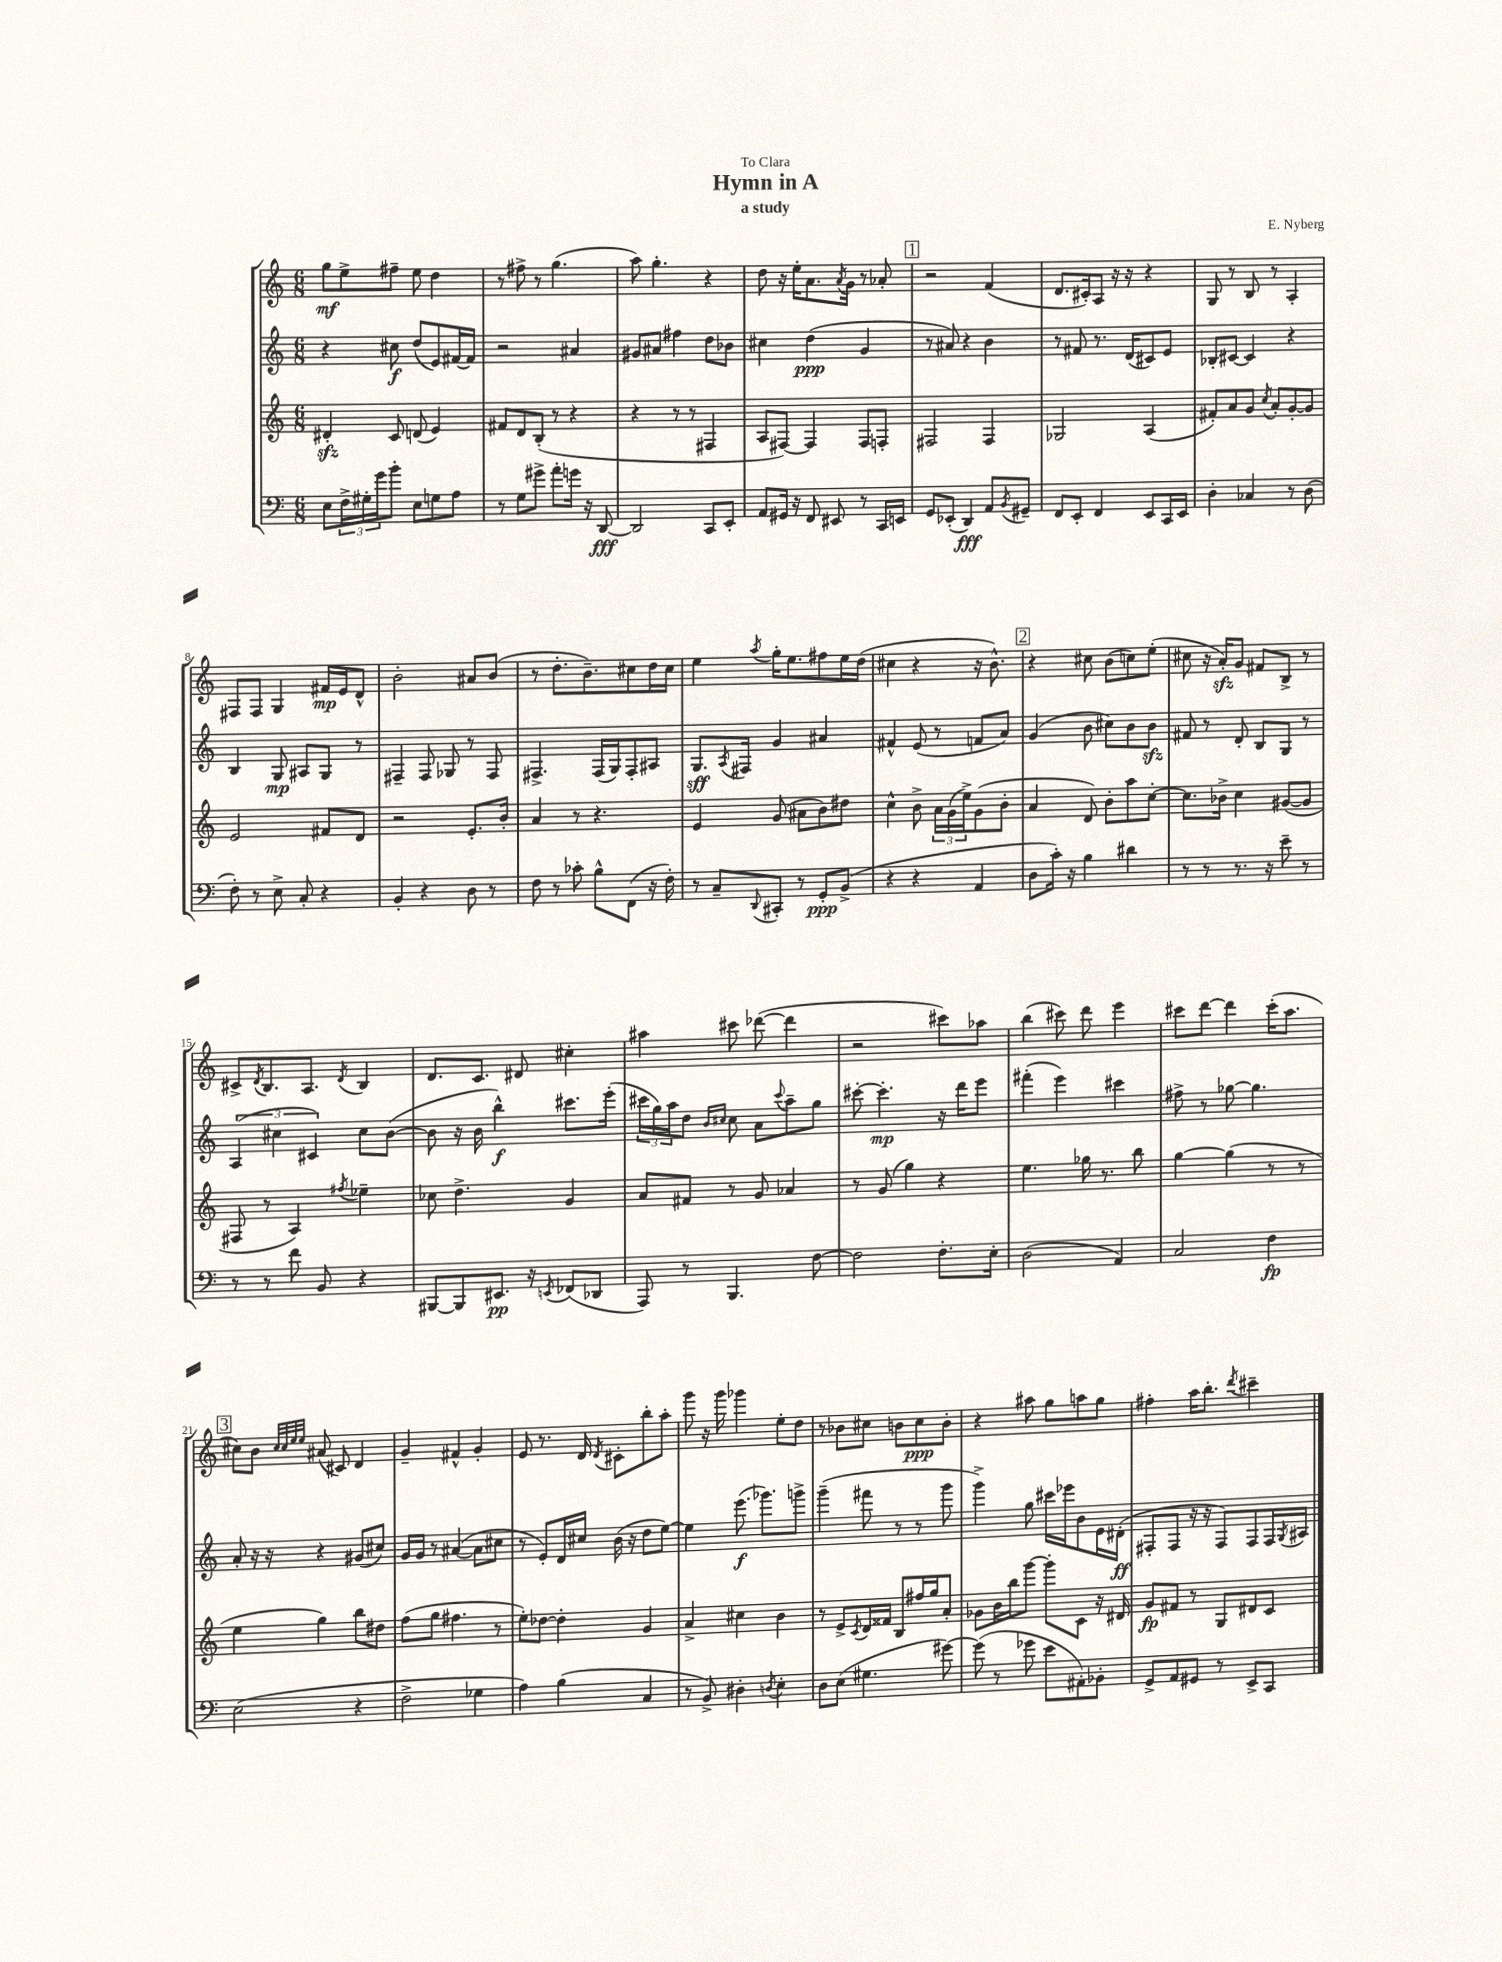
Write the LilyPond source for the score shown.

\header { title = "Hymn in A" composer = "E. Nyberg" subtitle = "a study" dedication = "To Clara" }
<<
\new StaffGroup <<
\new Staff = "s0" {
    \clef treble \key c \major \numericTimeSignature \time 6/8
    g''8\mf e''8-> fis''8-- e''8 d''4 |
    r8 fis''8-> r8 g''4.( |
    a''8) g''4.-. r4 |
    d''8 r16 e''16-. a'8. \acciaccatura { a'8 } g'16 r8 aes'8-. |
    \mark \markup { \box "1" } r2 f'4( |
    d'8. cis'16-.) a8 r16 r16 r4 |
    g8 r8 b8 r8 a4-. |
    fis8 fis8 g4 fis'16\mp e'16 d'8-^ |
    b'2-. ais'8 b'8( |
    r8 d''8.-. b'8.--) cis''8 d''16 cis''16 |
    e''4 \acciaccatura { a''8 } g''16-. e''8. fis''8 e''16 d''16( |
    cis''4 r4 r16 b'8.-^) |
    \mark \markup { \box "2" } r4 cis''8 b'8( c''8) e''8-.( |
    cis''8 r16 a'16-.\sfz) g'8 fis'8 b8-> r8 |
    cis'8-> \acciaccatura { d'8 } b8. a8. \acciaccatura { d'8 } b4 |
    d'8. c'8. dis'8 cis''4-. |
    ais''4 cis'''8 des'''8~( des'''4 |
    r2 cis'''8) aes''8 |
    b''4( cis'''8) d'''8 e'''4 |
    cis'''8 d'''8~ d'''4 cis'''16-.( a''8. |
    \mark \markup { \box "3" } cis''8) b'8 \grace { cis''32 cis''32 e''32 e''32 } ais'8( cis'8) d'4 |
    g'4-- fis'4-^ g'4-. |
    e'8 r8. d'16 \acciaccatura { d'8 } cis'8-. b''8-. a''8-. |
    g'''8 r16 g'''16 ges'''4 e''8-. d''8 |
    r8 bes'8 cis''8 b'8 cis''8\ppp b'8-. |
    r4 ais''8 g''8 a''8 g''8 |
    fis''4-. a''16 b''8.-. \acciaccatura { d'''8 } cis'''4-- \bar "|." |
}
\new Staff = "s1" {
    \clef treble \key c \major \numericTimeSignature \time 6/8
    r4 cis''8\f d''8( e'8) fis'16~ fis'16 |
    r2 ais'4 |
    gis'8 ais'8 fis''4 d''8 bes'8 |
    cis''4 d''4\ppp( g'4 |
    \mark \markup { \box "1" } r8 ais'8) r4 b'4 |
    r8 fis'8 r8. d'16( cis'8) e'8 |
    bes8-. cis'8~ cis'4 r4 |
    b4 g8\mp ais8 g8 r8 |
    fis4-- fis8 ges8 r8 fis8 |
    fis4.-> fis16( g16) fis8-. ais8 |
    g8.\sff \acciaccatura { a8 } fis16 g'4 ais'4 |
    fis'4-^ e'8( r8 f'8 a'8) |
    \mark \markup { \box "2" } g'4( b'8 cis''8) b'8 b'8\sfz |
    fis'8 r8 d'8-. b8 g8 r8 |
    \tuplet 3/2 { a4( cis''4 cis'4) } cis''8 b'8~( |
    b'8 r16 b'16 b''4-^\f) cis'''8. e'''16-.( |
    \tuplet 3/2 { cis'''16 g''16) a''16 } d''8 \grace { b'16 cis''16 } cis''8 a'8 \appoggiatura { cis'''8 } a''8-- g''8 |
    cis'''8~-. cis'''4.-.\mp r16 d'''16 e'''8 |
    fis'''4-.( e'''4) cis'''4 |
    fis''8-> r8 ges''8~ ges''4. |
    \mark \markup { \box "3" } a'8-. r16 r16 r4 gis'8( cis''8) |
    g'16 g'16 r8 ais'4~( ais'8 cis''8 |
    r8 e'8-.) d'16 cis''16 b'16( r16 d''8 e''8~) |
    e''4 e'''8.\f( ges'''8.) g'''8-> |
    g'''4--( fis'''8 r8 r8 g'''8 |
    g'''4->) g''8 cis'''16 ees'''16 b'8 e'16 dis'16-.\ff( |
    fis8-. fis8 r16 r16 fis8) fis8 fis16 \acciaccatura { g8 } ais16 \bar "|." |
}
\new Staff = "s2" {
    \clef treble \key c \major \numericTimeSignature \time 6/8
    dis'4-.\sfz c'8 d'8( e'4) |
    fis'8 d'8 b8-.( r8 r4 |
    r4 r8 r8 fis4 |
    a8 fis8~) fis4 fis8 f8-. |
    \mark \markup { \box "1" } fis2 fis4 |
    ges2 a4( |
    fis'8-.) a'8 g'8 \acciaccatura { c''8 } a'8-. g'8~-. g'8 |
    e'2 fis'8 d'8 |
    r2 e'8.-. b'16-. |
    a'4 r8 r4. |
    e'4 g'8( ais'8 b'8) dis''8 |
    c''4-^ b'8-> \tuplet 3/2 { a'16 g'16( e''16->) } g'8( b'8-. |
    \mark \markup { \box "2" } a'4 d'8) b'8-. a''8 c''8~-. |
    c''8. bes'16-> c''4 gis'8~( gis'8 |
    fis8 r8 a4) \acciaccatura { fis''8 } ees''4-- |
    ces''8 d''4.-> g'4 |
    a'8 fis'8 r8 g'8 aes'4 |
    r8 g'8( g''4) r4 |
    e''4. ges''16 r8. b''8 |
    g''4~ g''4( r8 r8 |
    \mark \markup { \box "3" } e''4 g''4) b''8 dis''8 |
    f''8( g''8 fis''4. r8 |
    e''8-.) des''8~ des''4-. g'4 |
    a'4-> cis''4 b'4 |
    r8 e'8-> \acciaccatura { c'8 } d'16 fisis'16 b8 fis''16 g''16 a'8-. |
    ges'8 b'16 b''16 g'''8~ g'''8-. c'8 r16 dis'16 |
    g'8\fp fis'8 r8 g8 dis'8 c'8 \bar "|." |
}
\new Staff = "s3" {
    \clef bass \key c \major \numericTimeSignature \time 6/8
    e8 \tuplet 3/2 { f16-> gis16-. g'16 } b'8-. e8 g8 a8 |
    r8 g8 gis'8-> a'8-. g'16 r16 d,8~\fff |
    d,2 c,8 e,8-. |
    a,8 gis,16 r16 f,8 eis,8 r8 c,16 e,16 |
    \mark \markup { \box "1" } g,8 ees,8-.( d,4\fff) a,8 \acciaccatura { b,8 } gis,8-- |
    f,8 e,8-. f,4 e,8 c,16 e,16 |
    d4-. ces4 r8 d8( |
    f8-.) r8 e8-> c8-. r4 |
    b,4-. r4 d8 r8 |
    f8 r8 ces'8-. b8-^ f,8( r16 f16-.) |
    r8 c8-- \appoggiatura { d,8 } cis,8-. r8 g,8-.\ppp b,8->( |
    r4 r4 a,4 |
    \mark \markup { \box "2" } d8 c'16-.) r16 b4 dis'4 |
    r8 r8 r8. r16 e'8-- r8 |
    r8 r8 f'8 b,8 r4 |
    bis,,8~ bis,,8 eis,8.\pp r16 \acciaccatura { e,8 } fes,8( des,8 |
    a,,8) r8 b,,4. f8~ |
    f2 f8.-. e16-. |
    d2( a,4) |
    c2 f4\fp |
    \mark \markup { \box "3" } e2( r4 |
    f2-> ges4 |
    a4) b4( c4 |
    r8 b,8->) dis4-. \acciaccatura { d8 } e4-. |
    d8 e8( gis4. gis'8~) |
    gis'8( r8 ges'8 e'8 ais,8-.) bes,8-. |
    g,8-> a,8 gis,8 r8 e,8-> c,8 \bar "|." |
}
>>
>>
